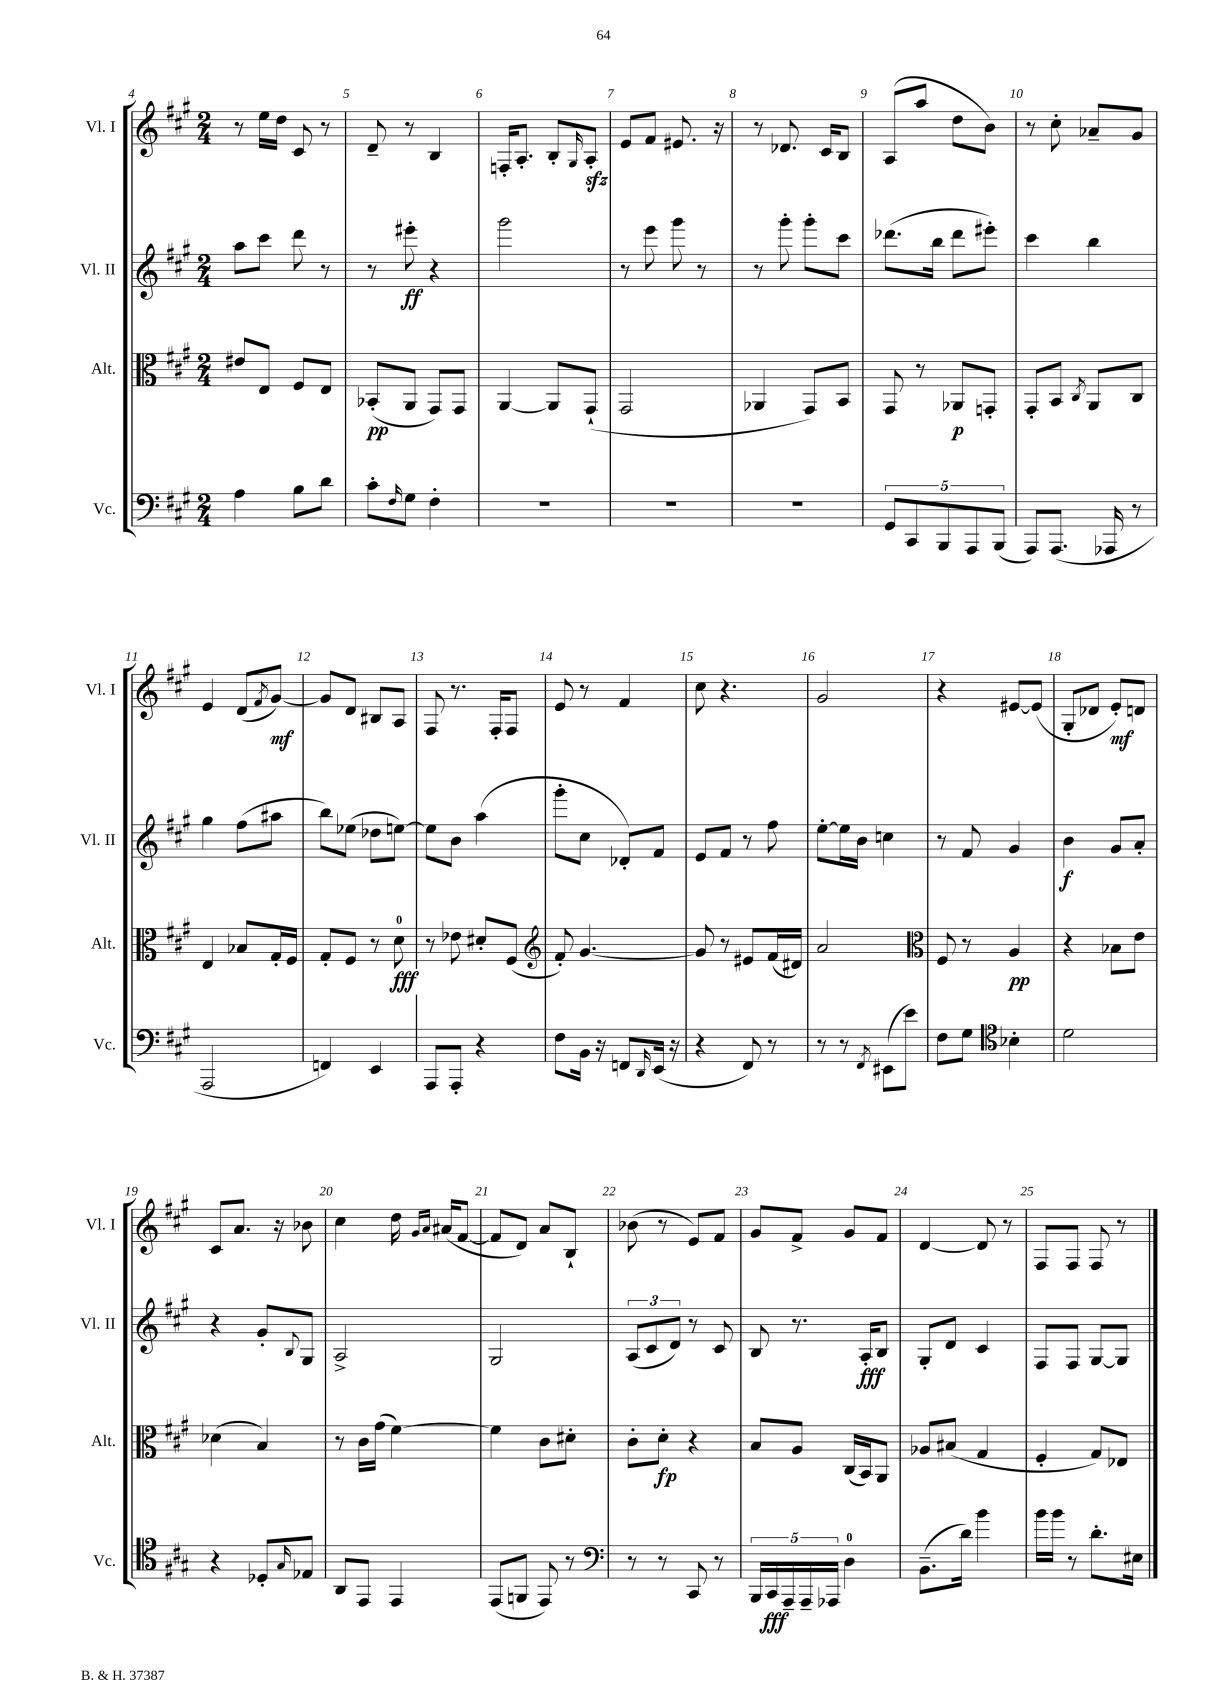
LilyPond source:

<<
\new StaffGroup <<
\new Staff = "s0" \with { instrumentName = "Vl. I" shortInstrumentName = "Vl. I" } {
    \clef treble \key a \major \numericTimeSignature \time 2/4
    r8 e''16 d''16 cis'8 r8 |
    d'8-- r8 b4 |
    f16-. a8.-. b8-. \grace { gis16 } a8-.\sfz |
    e'8 fis'8 eis'8. r16 |
    r8 des'8. cis'16 b8 |
    a8( a''8 d''8 b'8) |
    r8 cis''8-. aes'8-- gis'8 |
    e'4 d'8( \acciaccatura { fis'8 } gis'8~\mf) |
    gis'8 d'8 bis8 a8 |
    fis8 r8. fis16-. fis8 |
    e'8 r8 fis'4 |
    cis''8 r4. |
    gis'2 |
    r4 eis'8~ eis'8( |
    gis8-. des'8 e'8-.\mf) d'8 |
    cis'8 a'8. r16 bes'8 |
    cis''4 d''16 \grace { gis'16 a'16 } ais'16( fis'8~ |
    fis'8 d'8) a'8 b8-! |
    bes'8( r8 e'8) fis'8 |
    gis'8 fis'8-> gis'8 fis'8 |
    d'4~ d'8 r8 |
    fis8 fis8 fis8 r8 \bar "|." |
}
\new Staff = "s1" \with { instrumentName = "Vl. II" shortInstrumentName = "Vl. II" } {
    \clef treble \key a \major \numericTimeSignature \time 2/4
    a''8 cis'''8 d'''8 r8 |
    r8 eis'''8-.\ff r4 |
    gis'''2 |
    r8 e'''8 gis'''8 r8 |
    r8 gis'''8-. gis'''8-. cis'''8 |
    des'''8.( b''16 des'''8 eis'''8-.) |
    cis'''4 b''4 |
    gis''4 fis''8( ais''8 |
    b''8) ees''8( des''8 e''8~) |
    e''8 b'8 a''4( |
    gis'''8-. cis''8 des'8-.) fis'8 |
    e'8 fis'8 r8 fis''8 |
    e''8~-. e''16 b'16 c''4 |
    r8 fis'8 gis'4 |
    b'4\f gis'8 a'8-. |
    r4 gis'8-. \appoggiatura { b8 } gis8 |
    a2-> |
    gis2 |
    \tuplet 3/2 { a8( cis'8 d'8) } r8 cis'8 |
    b8 r8. a16-.\fff b8 |
    gis8-. d'8 cis'4 |
    fis8 fis8 gis8~ gis8 \bar "|." |
}
\new Staff = "s2" \with { instrumentName = "Alt." shortInstrumentName = "Alt." } {
    \clef alto \key a \major \numericTimeSignature \time 2/4
    eis'8 e8 fis8 e8 |
    bes,8-.\pp( a,8 gis,8) gis,8 |
    a,4~ a,8 gis,8-!( |
    gis,2 |
    aes,4 gis,8) b,8 |
    gis,8 r8 aes,8\p g,8-. |
    gis,8-. b,8 \acciaccatura { cis8 } a,8 cis8 |
    e4 bes8 gis16-. fis16 |
    gis8-. fis8 r8 d'8-0\fff |
    r8 ees'8 dis'8-. fis8( |
    \clef treble fis'8-.) gis'4.~ |
    gis'8 r8 eis'8 fis'16( dis'16) |
    a'2 |
    \clef alto fis8 r8 a4\pp |
    r4 bes8 e'8 |
    des'4( b4) |
    r8 cis'16 gis'16( fis'4~) |
    fis'4 cis'8 dis'8-. |
    cis'8-. d'8-.\fp r4 |
    b8 a8 cis16( b,16) a,8 |
    aes8 bis8( gis4 |
    fis4-. gis8) ees8 \bar "|." |
}
\new Staff = "s3" \with { instrumentName = "Vc." shortInstrumentName = "Vc." } {
    \clef bass \key a \major \numericTimeSignature \time 2/4
    a4 b8 d'8 |
    cis'8-. \grace { fis16 } gis8 fis4-. |
    R2 |
    R2 |
    R2 |
    \tuplet 5/4 { gis,8 cis,8 b,,8 a,,8 b,,8( } |
    a,,8) a,,8.( aes,,16 r8 |
    a,,2 |
    f,4) e,4 |
    a,,8 a,,8-. r4 |
    fis8 b,16 r16 f,8 \grace { d,16 } e,16( r16 |
    r4 fis,8) r8 |
    r8 r8 \acciaccatura { fis,8 } eis,8( e'8) |
    fis8 gis8 \clef tenor bes4-. |
    d'2 |
    r4 des8-. \grace { gis16 } ees8 |
    a,8 e,8 e,4 |
    e,8( f,8 e,8) r8 |
    \clef bass r8 r8 cis,8 r8 |
    \tuplet 5/4 { b,,16 cis,16\fff a,,16-- a,,16-- aes,,16 } d4-0 |
    b,8.--( d'16) b'4 |
    b'16 b'16 r8 d'8.-. eis16 \bar "|." |
}
>>
>>
\layout { \context { \Score currentBarNumber = #4 \override BarNumber.break-visibility = ##(#f #t #t) barNumberVisibility = #all-bar-numbers-visible } }
